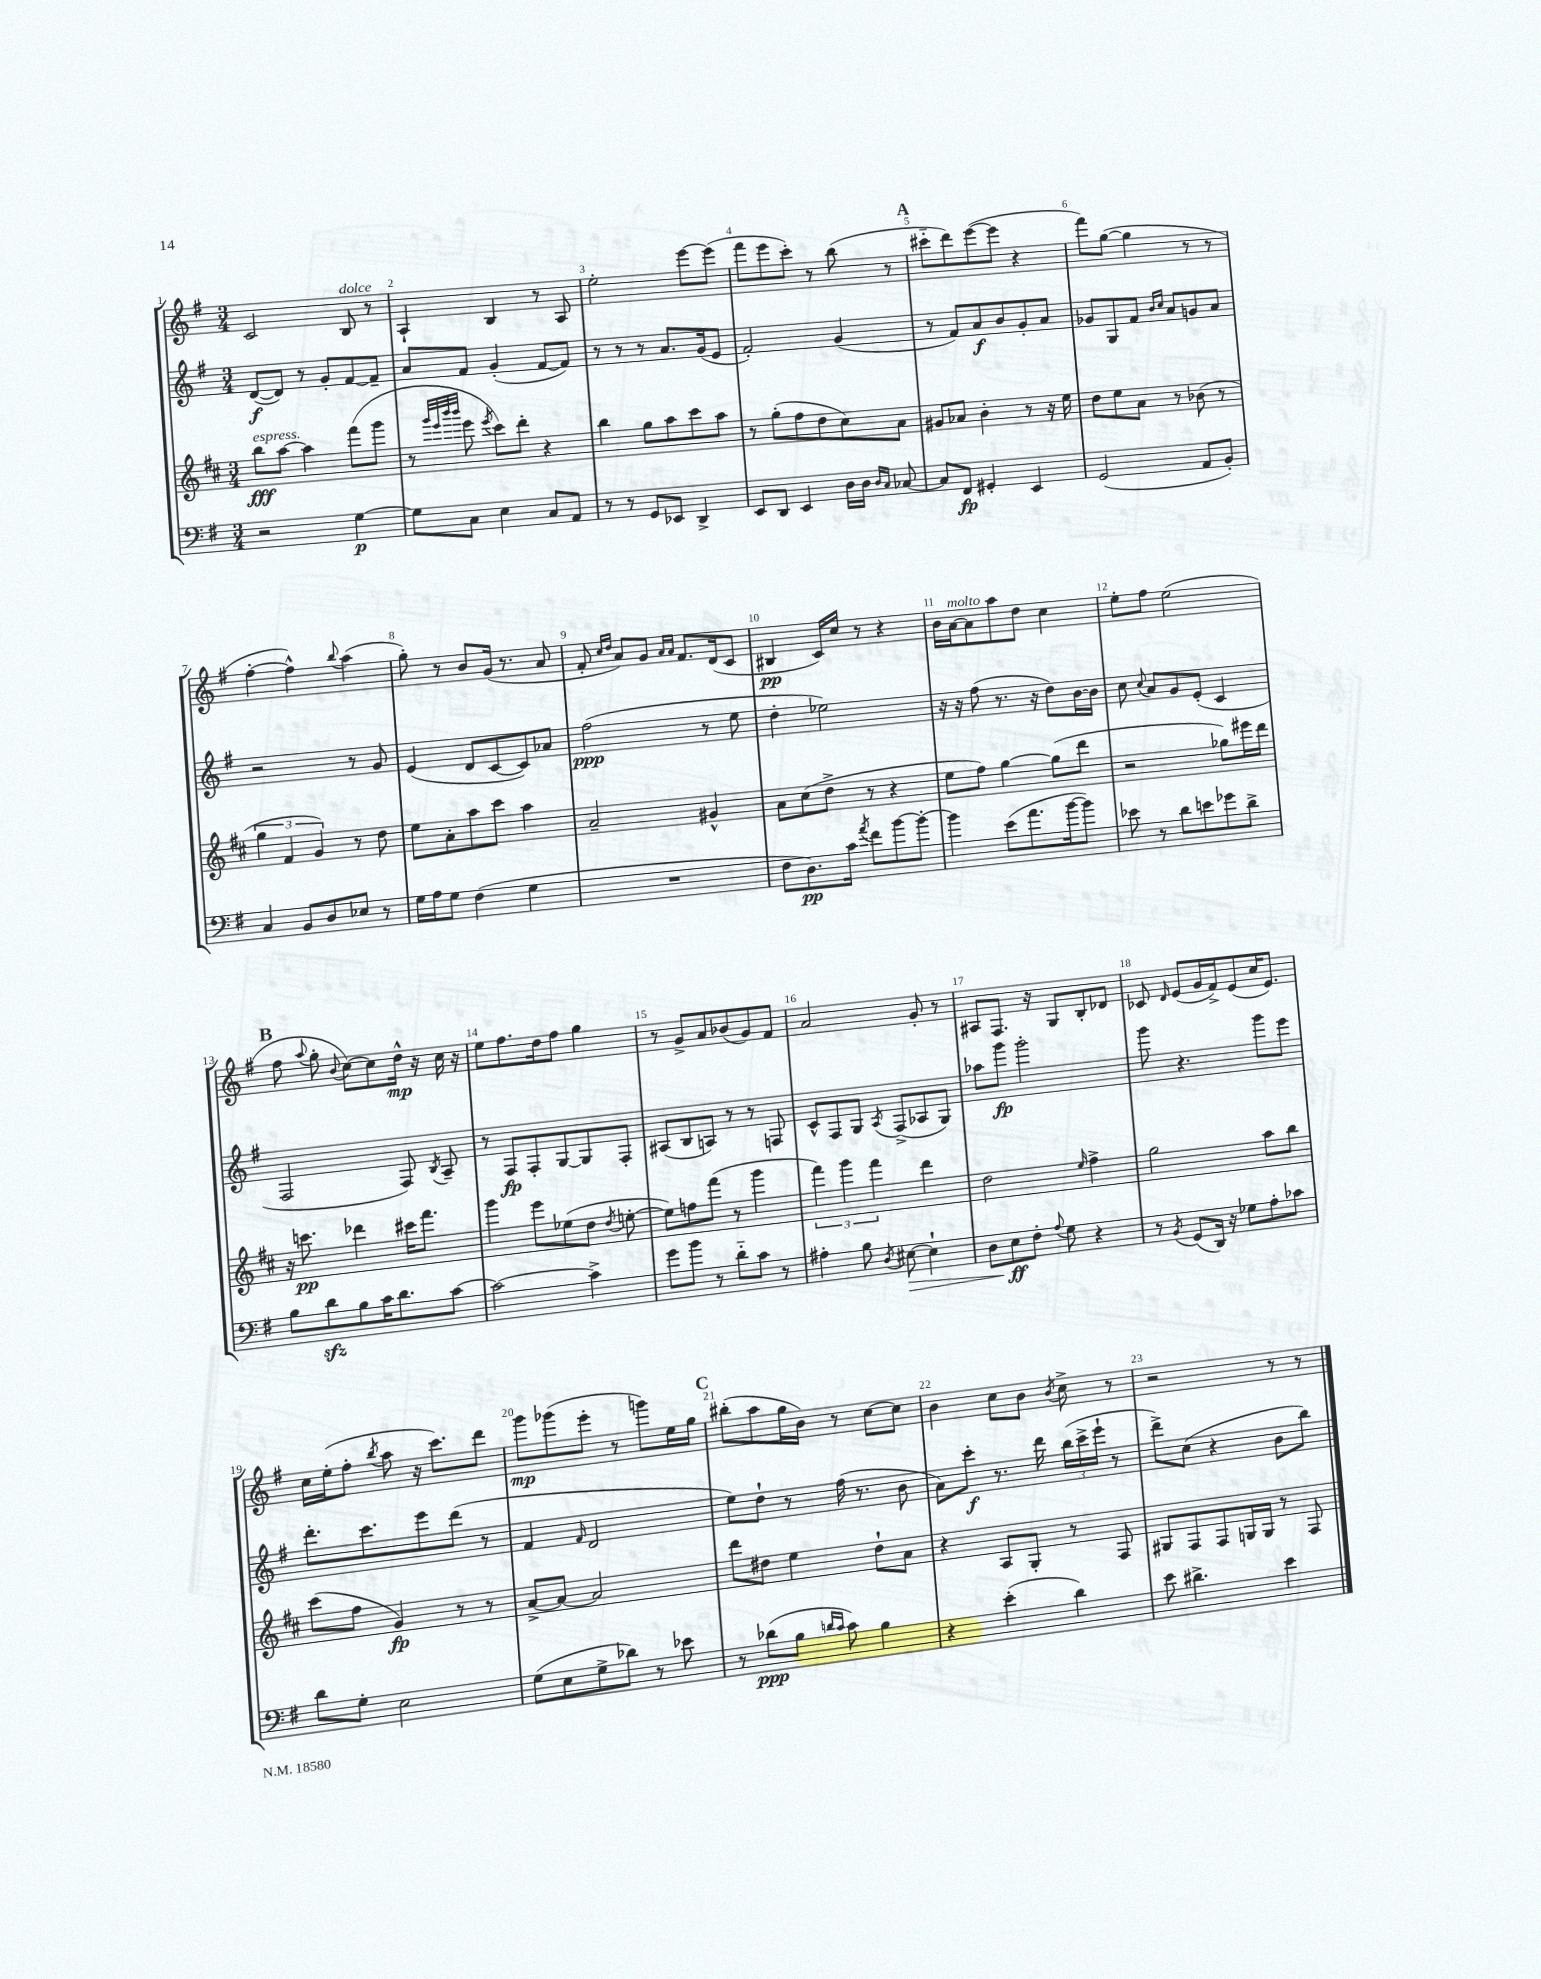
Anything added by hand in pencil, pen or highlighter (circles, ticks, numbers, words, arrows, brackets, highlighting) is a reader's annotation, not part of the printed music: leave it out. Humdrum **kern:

**kern	**kern	**kern	**kern
*staff4	*staff3	*staff2	*staff1
*clefF4	*clefG2	*clefG2	*clefG2
*k[f#]	*k[f#c#]	*k[f#]	*k[f#]
*M3/4	*M3/4	*M3/4	*M3/4
2r	8bb	([8d	2c
.	[8aa	8d])	.
.	4aa]	8r	.
.	.	8g'	.
[4G	(8fff#	[8f#	8B
.	8ggg	8f#~]	8r
=	=	=	=
8G]	8r	8a	4A`
.	32qqggg	.	.
.	32qqeee	.	.
.	32qqbbb	.	.
.	32qqbbb	.	.
8C	8eee	8f#	.
.	8qeee	.	.
4E	8ccc#)	(4g'	4B
.	8ddd'	.	.
8C	4r	[8f#	8r
8AA	.	8f#])	8A
=	=	=	=
8r	4bb	8r	2ee'
8r	.	8r	.
8GG	8gg	8r	.
8EE-	8aa	8.a	.
4DD^	8ccc#	.	[8eee
.	.	(16g	.
.	8aa	8e	(8eee]
=	=	=	=
8EE	8r	2f#')	8fff#
8DD	(8gg'	.	8eee
4EE	8ff#	.	8ccc')
.	8dd	.	8r
16D	8cc#)	(4g	(8bb
16D	.	.	.
16qqD	.	.	.
16qqC	.	.	.
[8C-	8a	.	8r
=	=	=	=
8C-]	8g#	8r	8ccc#'~
8FF#	8a-	8f#)	8ddd)
4GG#'	4b'	8a	([8eee
.	.	8b	8eee]
4EE	8r	8g'	4r
.	16r	8a	.
.	16ee	.	.
=	=	=	=
(2GG	8dd	8g-	8fff#)
.	8ee	8G	([8gg
.	8a	8f#	4gg]
.	.	16qqb	.
.	.	16qqcc	.
.	8r	8a	.
8AA	(8b-	8g	8r
8BB')	8r	8a	8r
=	=	=	=
4C	6gg	2r	[4ff#'
.	6f#	.	.
8BB	.	.	4ff#^^])
.	6g)	.	.
8D	.	.	.
.	.	.	8qqbb
8E-	8r	8r	(4aa
8r	8dd	8g	.
=	=	=	=
16G	8ee	(4e	8gg')
16A	.	.	.
8G	8a'	.	8r
(4F#	8aa	8d	8b
.	8ccc#	[8c	(16g
.	.	.	8.r
4G	4aa	8c])	.
.	.	8a-	8a
=	=	=	=
2.r	2a~	(2ff#	8f#'
.	.	.	16qqcc
.	.	.	16qqdd
.	.	.	8a)
.	.	.	8g
.	.	.	16qqa
.	.	.	16qqa
.	.	.	8.f#
.	4g#^^	8r	.
.	.	.	(16d
.	.	8ee	8c
=	=	=	=
8F#	8a	4dd'	4B#
8.D)	(8cc#	.	.
.	8dd^	2ee-)	16c)
16c	.	.	16cc
8qa	.	.	.
8f#	8r	.	8r
[8b	4r	.	4r
8b'_	.	.	.
=	=	=	=
4b]	8ee	16r	16b
.	.	16r	[16a
.	8ff#)	(8ff#	8a]
(8e	[4gg	8.r	8aa
8.a	.	.	8dd
.	.	16r	.
.	(8gg]	8dd)	4cc
[16b	.	.	.
8b])	8ddd	[16b	.
.	.	16b]	.
=	=	=	=
8e-	2r	8cc	8ee'
.	.	8qqcc	.
8r	.	8a	8ff#
8d	.	8g	(2ee
8e	.	(8e'	.
8g-	8gg-)	4c	.
8d^	16eee#	.	.
.	16ddd	.	.
=	=	=	=
8B	16r	2F#	8ff#
.	8.ccc	.	.
.	.	.	8qqaa
8d	.	.	8gg'
.	.	.	8qqb
8B	4ddd-	.	[8cc)
16c	.	.	8cc]
8.d	.	.	.
.	16ccc#	8F#)	16dd^^
.	8.fff#	.	16r
.	.	8qB	.
[8c	.	8A~	16cc
.	.	.	16r
=	=	=	=
2c_	4ggg	8r	8ee
.	.	8F#	8.ff#
.	8eee	8F#'	.
.	.	.	16dd
.	(8ee-	[8G	8ff#
4c^]	8dd	8G]	4gg
.	8qdd	.	.
.	[8ee'	8F#'	.
=	=	=	=
8g	8ee])	(8A#	8r
8b	8ff	8B	8g^
8r	(8fff#	8A)	8a
8d'~	8r	8r	(8b-
8c	4ggg	8r	8g)
8r	.	8F	8f#
=	=	=	=
4A#'	6fff#)	8c^^	2a
.	.	8F#	.
.	6ggg	.	.
8B	.	8G	.
.	6fff#	.	.
8qD	.	8qA	.
[8E#	.	(8F#^	.
4E#`]	4ddd	8A-	8g'
.	.	8G)	8r
=	=	=	=
8D	2dd	8aa-	8A#
8E	.	8ggg	8.F#
8F#'	.	2ggg'	.
.	.	.	16r
8qqA	.	.	.
8G	.	.	8G
.	16qqee	.	.
4r	4ff#^	.	8B'
.	.	.	8d-
=	=	=	=
8r	2gg	8ggg	8c-
8qBB	.	.	16qqd
(8GG	.	4.r	(8e
16DD)	.	.	16g
16r	.	.	16f#^)
8G-	.	.	(8e
8A'	8aa	8ggg	16cc
.	.	.	8.e)
8c-	8bb	8eee	.
=	=	=	=
8d	(8ccc#	8.ddd'	16cc
.	.	.	(16ee'
8G'	8ff#	.	8ff#'
.	.	8.ccc	.
.	.	.	8qbb
2E	4g)	.	8aa
.	.	8eee	16r
.	.	.	8.ccc)
.	8r	(8ddd	.
.	8r	8r	8ddd
=	=	=	=
(8G	[8a^	4f#	8ggg
8E	8a_	.	(8ggg-
.	.	16qqf#	.
8G^	2a]	2d	8eee'
8d-)	.	.	8r
8r	.	.	8ggg)
8e-	.	.	16ee
.	.	.	16gg
=	=	=	=
8r	8ddd	8ee)	(8bb#'
(8d-	8dd#	8dd`	8aa
8B	4ee	8r	16gg
.	.	.	16b)
16qqd	.	.	.
16qqc	.	.	.
8c)	.	(16ff#	8r
.	.	8.r	.
4B	8dd#`	.	[8cc
.	8a	8b	8cc]
=	=	=	=
4r	4r	8a)	4b
.	.	8ccc'	.
(4e'	8A	8.r	8cc
.	8G'	.	8b
.	.	16ddd	.
.	.	.	8qb
4d)	8r	(24bb	8cc^
.	.	24ccc^	.
.	.	24eee`	.
.	8F#	8r	8r
=	=	=	=
8e	8G#	8ddd^)	2r
4.d#^	8F#	(8cc	.
.	8F#	4r	.
.	16G	.	.
.	16G	.	.
4e	8r	8b	8r
.	8F#	8bb)	8r
==	==	==	==
*-	*-	*-	*-
